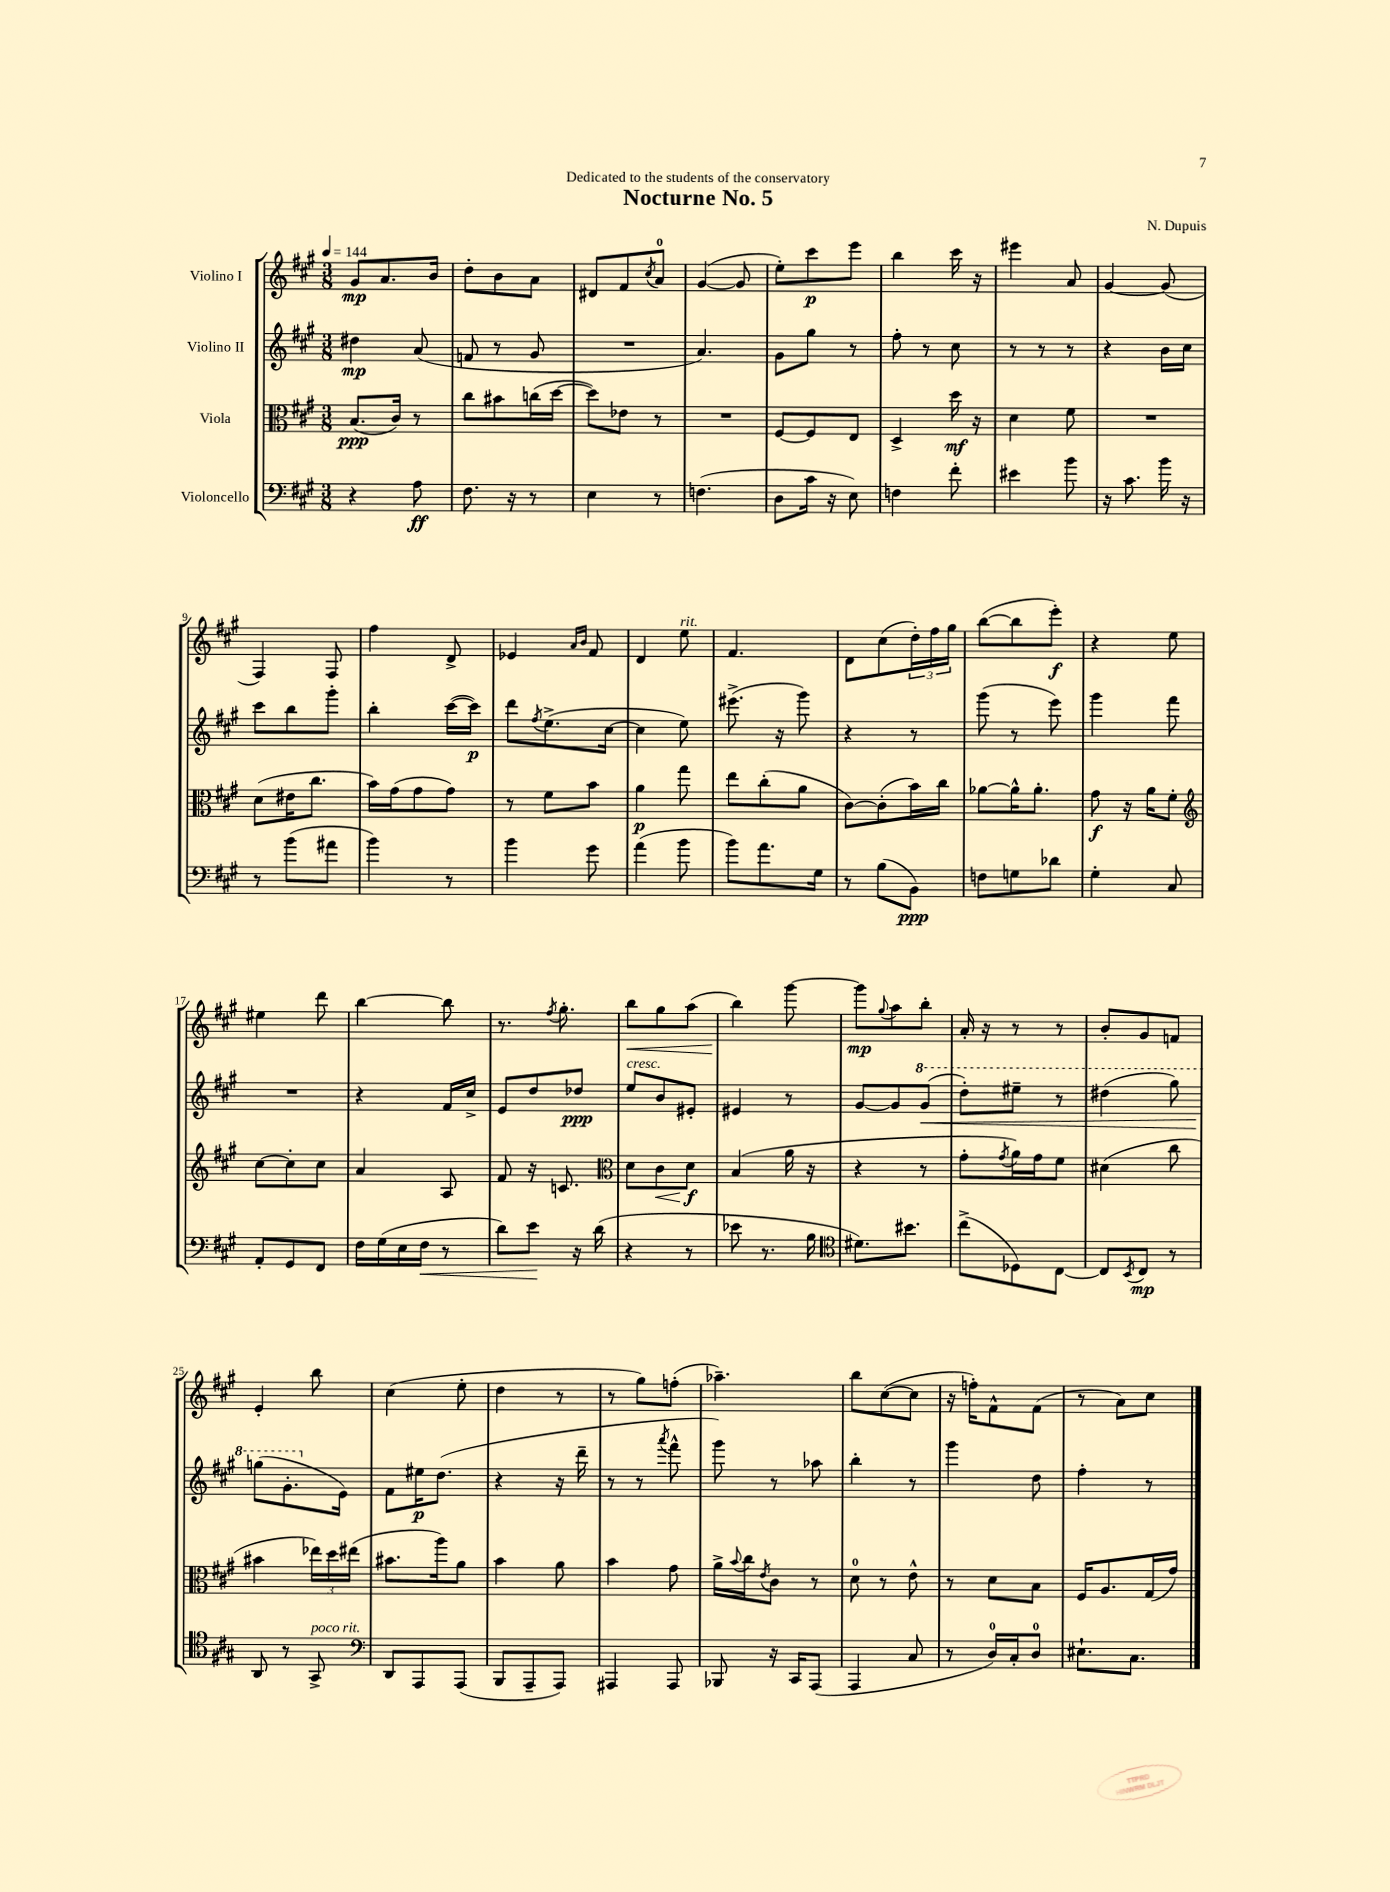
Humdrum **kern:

**kern	**dynam	**kern	**dynam	**kern	**dynam	**kern	**dynam
*part4	*part4	*part3	*part3	*part2	*part2	*part1	*part1
*staff4	*staff4	*staff3	*staff3	*staff2	*staff2	*staff1	*staff1
*I"Violoncello	*	*I"Viola	*	*I"Violino II	*	*I"Violino I	*
*clefF4	*	*clefC3	*	*clefG2	*	*clefG2	*
*k[f#c#g#]	*	*k[f#c#g#]	*	*k[f#c#g#]	*	*k[f#c#g#]	*
*M3/8	*	*M3/8	*	*M3/8	*	*M3/8	*
*MM144	*	*MM144	*	*MM144	*	*MM144	*
=1	=1	=1	=1	=1	=1	=1	=1
4r	.	(8.B/L	ppp	4dd#X\	mp	8g#/L	mp
.	.	.	.	.	.	8.a/	.
.	.	16c#/Jk)	.	.	.	.	.
8A\	ff	8r	.	(8a/	.	.	.
.	.	.	.	.	.	16b/Jk	.
=2	=2	=2	=2	=2	=2	=2	=2
8.F#\	.	8cc#\L	.	8fn/	.	8dd'\L	.
.	.	8b#X\	.	8r	.	8b\	.
16r	.	.	.	.	.	.	.
8r	.	(16ccn\L	.	8g#/	.	8a\J	.
.	.	[16dd\JJ	.	.	.	.	.
=3	=3	=3	=3	=3	=3	=3	=3
4E\	.	8dd\L])	.	4.r	.	8d#X/L	.
.	.	8e-X\J	.	.	.	8f#/	.
.	.	.	.	.	.	8qcc#/	.
8r	.	8r	.	.	.	8a/J	.
=4	=4	=4	=4	=4	=4	=4	=4
(4.Fn\	.	4.r	.	4.a/)	.	([4g#/	.
.	.	.	.	.	.	8g#/]	.
=5	=5	=5	=5	=5	=5	=5	=5
8D\L	.	[8F#/L	.	8g#\L	.	8ee'\L)	.
16c#\Jk	.	8F#/]	.	8gg#\J	.	8ccc#\	p
16r	.	.	.	.	.	.	.
8E\)	.	8E/J	.	8r	.	8eee\J	.
=6	=6	=6	=6	=6	=6	=6	=6
4Fn\	.	4D^/	.	8ff#'\	.	4bb\	.
.	.	.	.	8r	.	.	.
8f#'\	.	16dd\	mf	8cc#\	.	16ccc#\	.
.	.	16r	.	.	.	16r	.
=7	=7	=7	=7	=7	=7	=7	=7
4e#X\	.	4d\	.	8r	.	4eee#X\	.
.	.	.	.	8r	.	.	.
8b\	.	8f#\	.	8r	.	8a/	.
=8	=8	=8	=8	=8	=8	=8	=8
16r	.	4.r	.	4r	.	[4g#/	.
8.c#\	.	.	.	.	.	.	.
16b\	.	.	.	16b\LL	.	(8g#/]	.
16r	.	.	.	16cc#\JJ	.	.	.
!!LO:LB:g=z
=9	=9	=9	=9	=9	=9	=9	=9
8r	.	(8d\L	.	8ccc#\L	.	4F#/)	.
(8b\L	.	16e#X\K	.	8bb\	.	.	.
.	.	8.cc#\J	.	.	.	.	.
8a#X\J	.	.	.	8ggg#'\J	.	8F#/	.
=10	=10	=10	=10	=10	=10	=10	=10
4b\)	.	16b\LL)	.	4bb'\	.	4ff#\	.
.	.	(16g#\J	.	.	.	.	.
.	.	8g#\	.	.	.	.	.
8r	.	8g#\J)	.	([16ccc#\LL	.	8d^/	.
.	.	.	.	16ccc#\JJ])	p	.	.
=11	=11	=11	=11	=11	=11	=11	=11
4b\	.	8r	.	8ddd\L	.	4e-X/	.
.	.	.	.	8qff#/	.	.	.
.	.	8f#\L	.	(8.ee^\	.	.	.
.	.	.	.	.	.	16qqa/LL	.
.	.	.	.	.	.	16qqb/JJ	.
8g#\	.	8b\J	.	.	.	8f#/	.
.	.	.	.	[16cc#\Jk	.	.	.
=12	=12	=12	=12	=12	=12	=12	=12
(4a\	.	4a\	p	4cc#\]	.	4d/	.
!	!	!	!	!	!	!LO:TX:a:i:t=rit.	!
8b\	.	8gg#\	.	8ee\)	.	8ee\	.
=13	=13	=13	=13	=13	=13	=13	=13
8b\L)	.	8ee\L	.	(8.eee#X^\	.	4.f#/	.
8.a\	.	(8cc#'\	.	.	.	.	.
.	.	.	.	16r	.	.	.
.	.	8a\J	.	8ggg#\)	.	.	.
16G#\Jk	.	.	.	.	.	.	.
=14	=14	=14	=14	=14	=14	=14	=14
8r	.	[8c#\L)	.	4r	.	8d\L	.
(8B\L	.	(8c#'\]	.	.	.	(8cc#\	.
8BB\J)	ppp	16b\L)	.	8r	.	24dd'\L)	.
.	.	.	.	.	.	24ff#\	.
.	.	16cc#\JJ	.	.	.	.	.
.	.	.	.	.	.	24gg#\JJ	.
=15	=15	=15	=15	=15	=15	=15	=15
8Fn\L	.	[8a-X\L	.	(8ggg#\	.	([8bb\L	.
8Gn\	.	16a-^^\K]	.	8r	.	8bb\]	.
.	.	8.a-'\J	.	.	.	.	.
8d-X\J	.	.	.	8eee\)	.	8eee'\J)	f
=16	=16	=16	=16	=16	=16	=16	=16
4G#'\	.	8g#\	f	4ggg#\	.	4r	.
.	.	16r	.	.	.	.	.
.	.	16a\KL	.	.	.	.	.
8C#/	.	8f#'\J	.	8fff#\	.	8ee\	.
!!LO:LB:g=z
=17	=17	=17	=17	=17	=17	=17	=17
*	*	*clefG2	*	*	*	*	*
8AA'/L	.	[8cc#\L	.	4.r	.	4ee#X\	.
8GG#/	.	8cc#'\]	.	.	.	.	.
8FF#/J	.	8cc#\J	.	.	.	8ddd\	.
=18	=18	=18	=18	=18	=18	=18	=18
16F#\LL	.	4a/	.	4r	.	[4bb\	.
(16G#\	.	.	.	.	.	.	.
16E\	.	.	.	.	.	.	.
!	!LO:HP:b	!	!	!	!	!	!
16F#\JJ	<	.	.	.	.	.	.
8r	.	8A/	.	16f#/LL	.	8bb\]	.
.	.	.	.	16cc#^/JJ	.	.	.
=19	=19	=19	=19	=19	=19	=19	=19
8d\L)	.	8f#/	.	8e/L	.	8.r	.
8e\J	.	16r	.	8dd/	.	.	.
.	.	.	.	.	.	8qff#/	.
.	.	8.cn/	.	.	.	8.gg#'\	.
16r	[	.	.	8dd-X/J	ppp	.	.
(16d\	.	.	.	.	.	.	.
=20	=20	=20	=20	=20	=20	=20	=20
*	*	*clefC3	*	*	*	*	*
!	!	!	!	!LO:TX:a:i:t=cresc.	!	!	!
!	!	!	!	!	!	!	!LO:HP:b
4r	.	8d\L	.	8ee/L	.	8bb\L	<
!	!	!	!LO:HP:b	!	!	!	!
.	.	8c#\	<	8b/	.	8gg#\	.
8r	.	8d\J	f	8e#X'/J	.	(8aa\J	.
.	.	.	[	.	.	.	.
=21	=21	=21	=21	=21	=21	=21	=21
8e-X\	.	(4B/	.	4e#X/	.	4bb\)	.
8.r	.	.	.	.	.	.	.
.	.	16a\	.	8r	.	[8ggg#\	[
16B\	.	16r	.	.	.	.	.
=22	=22	=22	=22	=22	=22	=22	=22
*clefC4	*	*	*	*	*	*	*
8.d#X\L)	.	4r	.	[8g#/L	.	8ggg#\L]	mp
.	.	.	.	.	.	8qqgg#/	.
.	.	.	.	8g#/]	.	8aa\	.
8.b#X\J	.	.	.	.	.	.	.
*	*	*	*	*8va	*	*	*
.	.	8r	.	(8gg#/J	.	8bb'\J	.
=23	=23	=23	=23	=23	=23	=23	=23
!	!	!	!	!	!LO:HP:b	!	!
(8cc#^\L	.	8g#'\L	.	8ddd'\L)	<	16a'/	.
.	.	.	.	.	.	16r	.
.	.	8qg#/	.	.	.	.	.
8D-X\)	.	16a\L)	.	8eee#X~\J	.	8r	.
.	.	16g#\J	.	.	.	.	.
[8C#\J	.	8f#\J	.	8r	.	8r	.
=24	=24	=24	=24	=24	=24	=24	=24
8C#/L]	.	(4d#X\	.	(4ddd#X\	.	8b'/L	.
8qBB/	.	.	.	.	.	.	.
8C#/J	mp	.	.	.	.	8g#/	.
8r	.	8cc#\	.	8ggg#\)	.	8fn/J	.
!!LO:LB:g=z
=25	=25	=25	=25	=25	=25	=25	=25
8AA/	.	4b#X\	.	(8gggn\L	.	4e'/	.
8r	.	.	.	8.gg#'\	[	.	.
!LO:TX:a:i:t=poco rit.	!	!	!	!	!	!	!
8GG#^/	.	24ee-X\LL)	.	.	.	8bb\	.
.	.	24dd\	.	.	.	.	.
*	*	*	*	*X8va	*	*	*
.	.	.	.	16e\Jk)	.	.	.
.	.	(24ee#X\JJ	.	.	.	.	.
=26	=26	=26	=26	=26	=26	=26	=26
*clefF4	*	*	*	*	*	*	*
8DD/L	.	8.b#X\L	.	8f#\L	.	(4cc#\	.
8AAA/	.	.	.	16ee#X\K	p	.	.
.	.	16aa\k)	.	(8.dd\J	.	.	.
(8AAA/J	.	8a\J	.	.	.	8ee'\	.
=27	=27	=27	=27	=27	=27	=27	=27
8BBB/L	.	4b\	.	4r	.	4dd\	.
8AAA~/	.	.	.	.	.	.	.
8AAA/J)	.	8a\	.	16r	.	8r	.
.	.	.	.	16ddd~\	.	.	.
=28	=28	=28	=28	=28	=28	=28	=28
4AAA#X/	.	4b\	.	8r	.	8r	.
.	.	.	.	8r	.	8gg#\L)	.
.	.	.	.	8qaaa/	.	.	.
8AAA#/	.	8g#\	.	8fff#^^\	.	(8ffn'\J	.
=29	=29	=29	=29	=29	=29	=29	=29
8BBB-X/	.	16a^\LL	.	8ggg#\)	.	4.aa-X~\)	.
.	.	8qqb/	.	.	.	.	.
.	.	16cc#\J	.	.	.	.	.
.	.	8qe/	.	.	.	.	.
16r	.	8c#\J	.	8r	.	.	.
16CC#/KL	.	.	.	.	.	.	.
(8AAA/J	.	8r	.	8aa-X\	.	.	.
=30	=30	=30	=30	=30	=30	=30	=30
4AAA/	.	8d\	.	4bb'\	.	8bb\L	.
.	.	8r	.	.	.	([8cc#\	.
8C#/	.	8e^^\	.	8r	.	8cc#\J]	.
=31	=31	=31	=31	=31	=31	=31	=31
8r	.	8r	.	4ggg#\	.	16r	.
.	.	.	.	.	.	16ffn'\KL)	.
16D/LL)	.	8d\L	.	.	.	8f#^^\	.
16C#'/J	.	.	.	.	.	.	.
8D/J	.	8B\J	.	8dd\	.	(8f#\J	.
=32	=32	=32	=32	=32	=32	=32	=32
8.E#X`\L	.	16F#/KL	.	4ff#'\	.	8r	.
.	.	8.A/	.	.	.	.	.
.	.	.	.	.	.	8a\L)	.
8.C#\J	.	.	.	.	.	.	.
.	.	(16G#/L	.	8r	.	8cc#\J	.
.	.	16g#/JJ)	.	.	.	.	.
==	==	==	==	==	==	==	==
*-	*-	*-	*-	*-	*-	*-	*-
